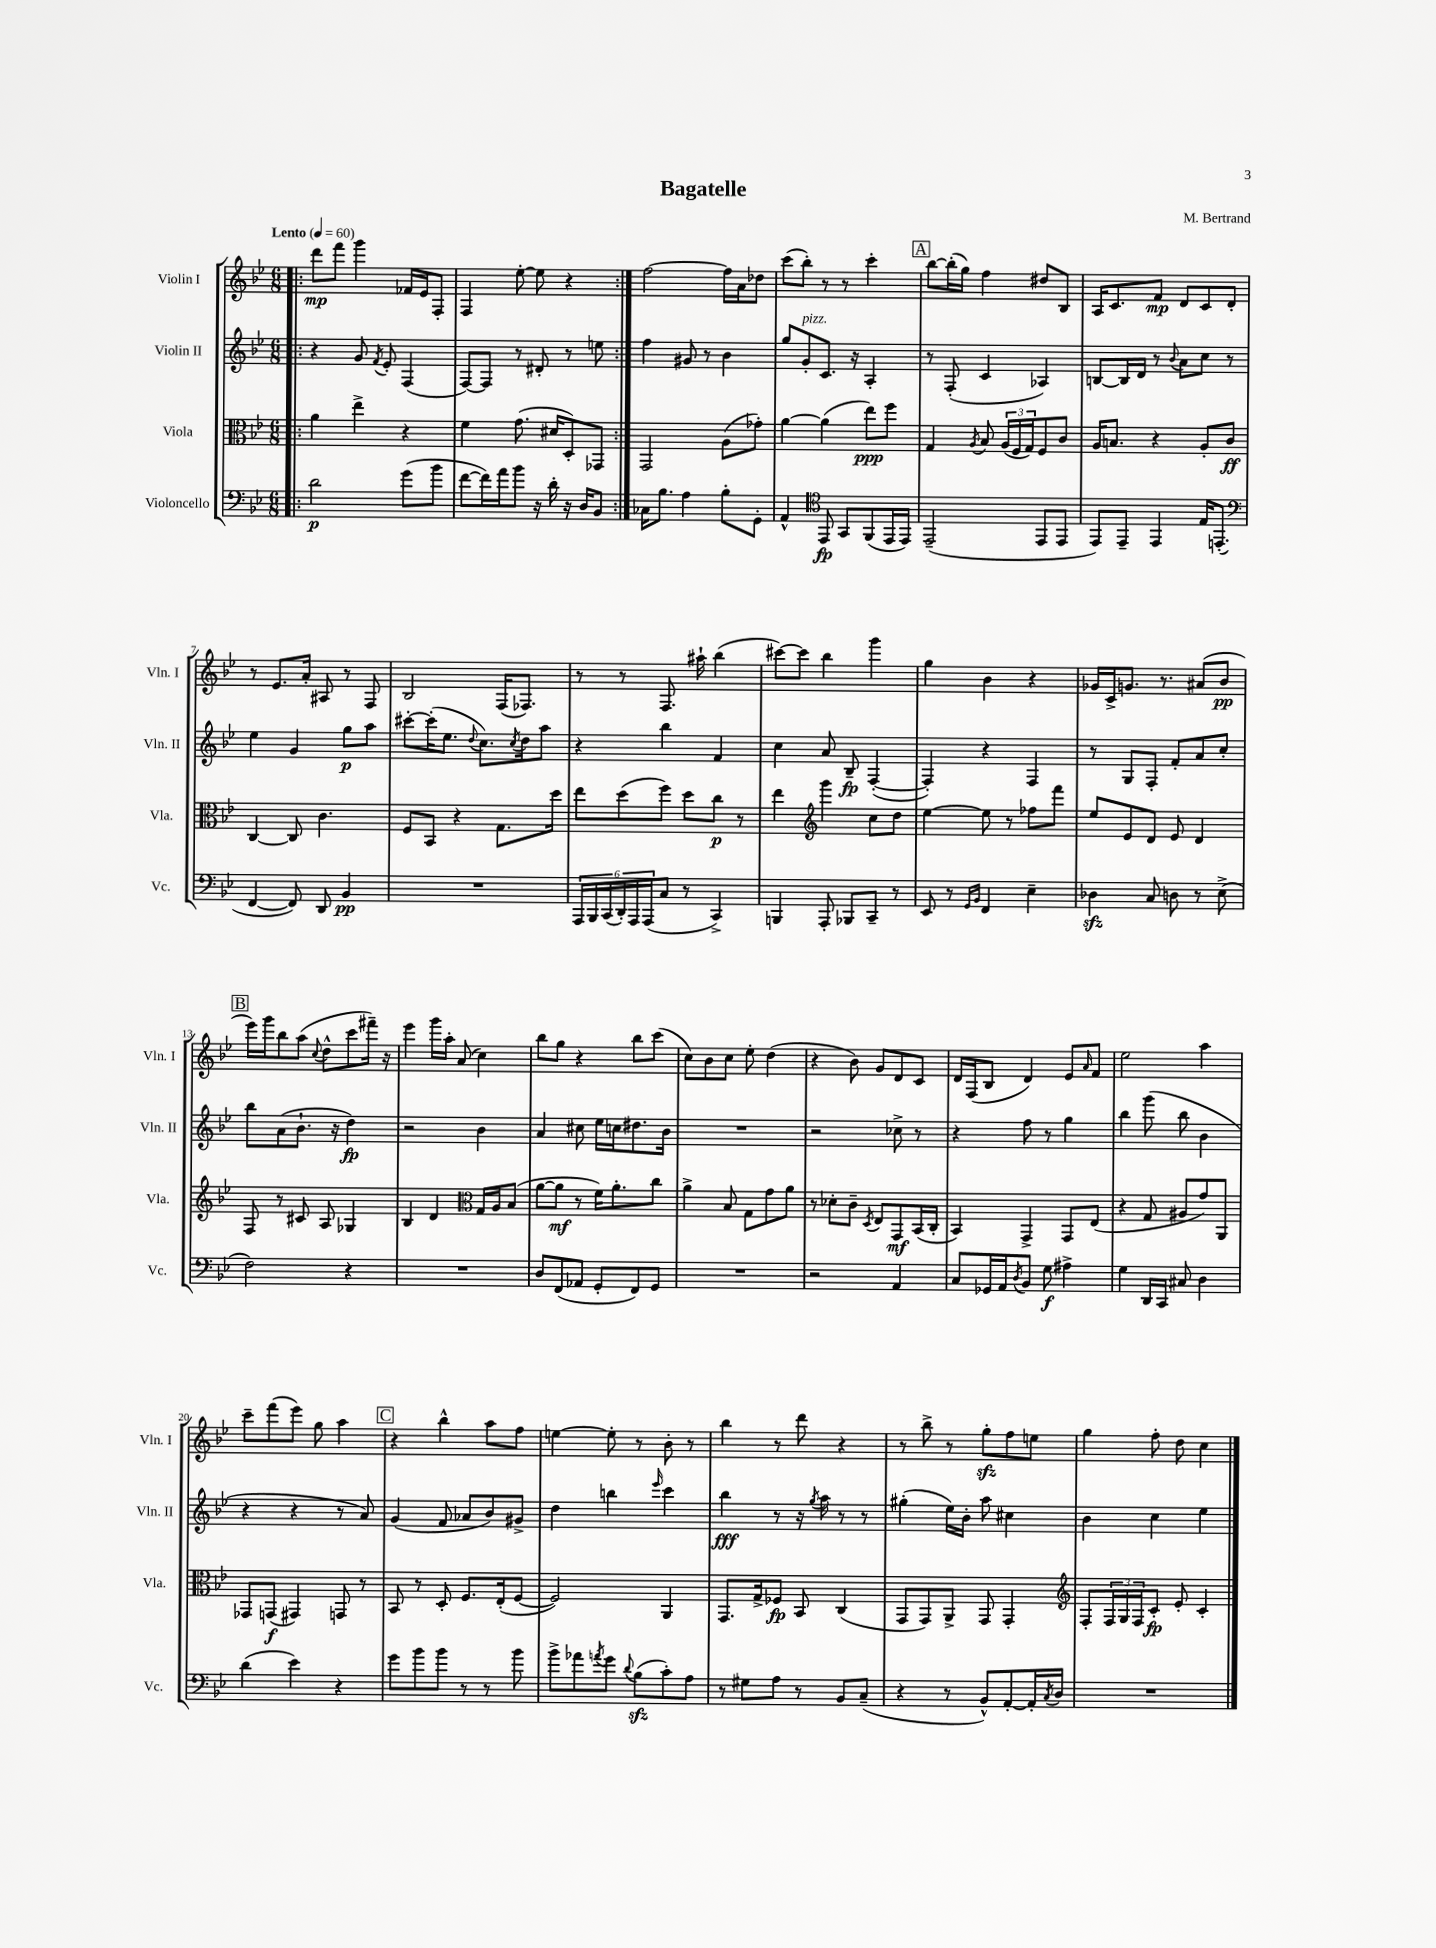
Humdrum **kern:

**kern	**kern	**kern	**kern
*staff4	*staff3	*staff2	*staff1
*clefF4	*clefC3	*clefG2	*clefG2
*k[b-e-]	*k[b-e-]	*k[b-e-]	*k[b-e-]
*M6/8	*M6/8	*M6/8	*M6/8
*MM60	*MM60	*MM60	*MM60
=!|:	=!|:	=!|:	=!|:
2d	4a	4r	8ddd
.	.	.	8fff
.	4ee-^	8g	4ggg
.	.	8qf	.
.	.	8e-'	.
(8g	4r	(4F	16f-
.	.	.	16e-
8b-	.	.	8F'
=	=	=	=
[8f	4f	[8F)	4F
16f])	.	8F]	.
16a	.	.	.
8b-	(8.g	8r	[8ee-'
16r	.	8d#'	8ee-]
16d'	16d#	.	.
16r	8D')	8r	4r
16D	.	.	.
8BB-	8GG-	8ee	.
=:|!	=:|!	=:|!	=:|!
16C-	2GG	4ff	[2ff
8.B-	.	.	.
4A	.	8g#	.
.	.	8r	.
8B-'	(8A	4b-	16ff]
.	.	.	16a
8GG'	8g-')	.	8dd-
=	=	=	=
4AA^^	[4a	8gg	(8ccc
.	.	8g'	8bb-')
*clefC4	*	*	*
8EE-	(4a]	8.c	8r
8GG	.	.	8r
.	.	16r	.
(8FF	8ee-)	4A'	4ccc'
16EE-	8ff	.	.
16EE-)	.	.	.
=	=	=	=
(2EE-~	4G	8r	[8bb-
.	.	(8F'	(16bb-']
.	.	.	16gg)
.	8qA	.	.
.	8B-	4c	4ff
.	(24A	.	.
.	24F	.	.
.	24G)	.	.
8EE-	8F	4A-)	8dd#
8EE-	8c	.	8B-
=	=	=	=
8EE-)	16A	[8B	16A
.	8.B	.	8.c
8EE-~	.	16B]	.
.	.	16d	.
4EE-	4r	8r	8f
.	.	8qqb-	.
.	.	8a	8d
16E-	8A'	8cc	8c
(8.EE'	.	.	.
.	8c	8r	8d'
=	=	=	=
*clefF4	*	*	*
[4FF	[4C	4ee-	8r
.	.	.	8.e-
8FF])	8C]	4g	.
.	.	.	16a'
8DD	4.c	.	8A#
4BB-	.	8gg	8r
.	.	8aa	8F
=	=	=	=
2.r	8F	[8ccc#'	2B-
.	8BB-	(16ccc#']	.
.	.	8.ee-	.
.	4r	.	.
.	.	8qqdd	.
.	.	8.cc)	.
.	8.G	.	(16F
.	.	8qcc	.
.	.	16dd	8.F-)
.	.	8aa	.
.	16dd	.	.
=	=	=	=
24AAA	8ee-	4r	8r
24BBB-	.	.	.
(24CC	.	.	.
24DD')	(8dd	.	8r
24AAA	.	.	.
(24AAA	.	.	.
8C	8ff)	4bb-	8.F
8r	8dd	.	.
.	.	.	16aa#`
4CC^)	8cc	4f	(4bb-
.	8r	.	.
=	=	=	=
4BBB	4ee-	4cc	[8ccc#)
.	.	.	8ccc#]
*	*clefG2	*	*
8AAA'	4ggg	8a	4bb-
8BBB-	.	8B-~	.
8CC~	8cc	([4F'	4ggg
8r	8dd	.	.
=	=	=	=
8EE-	[4ee-	4F'])	4gg
8r	.	.	.
16qqGG	.	.	.
16qqBB-	.	.	.
4FF	8ee-]	4r	4b-
.	8r	.	.
4E-~	8ff-	4F	4r
.	8fff	.	.
=	=	=	=
4D-	8ee-	8r	16g-
.	.	.	16c^
.	8e-	8G	8.g
8C	8d	8F'	.
.	.	.	8.r
8D	8e-	8f'	.
8r	4d	8a	(8a#
(8E-^	.	8cc'	8b-
=	=	=	=
2F)	8F	8bb-	16eee-)
.	.	.	16ggg
.	8r	(8a	8bb-
.	8c#	8.b-`	(8aa
.	.	.	8qqcc
.	8A	.	8dd^^
.	.	16r	.
4r	4G-	4dd)	8ccc
.	.	.	16fff#~)
.	.	.	16r
=	=	=	=
2.r	4B-	2r	4eee-
.	4d	.	16ggg
.	.	.	16aa'
.	.	.	(8a
*	*clefC3	*	*
.	16G	4b-	4cc)
.	16A	.	.
.	(8B-	.	.
=	=	=	=
8D	[8a	4a	8bb-
(8FF	8a]	.	8gg
8AA-	8r	8cc#	4r
8GG'	16f)	16ee-	.
.	8.a'	16cc	.
8FF)	.	8.dd#	8bb-
8GG	8cc	.	(8ccc
.	.	16b-	.
=	=	=	=
2.r	4a^	2.r	8cc)
.	.	.	8b-
.	8B-	.	8cc
.	8G	.	8ee-'
.	8g	.	(4dd
.	8a	.	.
=	=	=	=
2r	8r	2r	4r
.	8d-'	.	.
.	8c~	.	8b-)
.	8qD	.	.
.	8E-	.	8g
4AA	8GG	8cc-^	8d
.	(16BB-	8r	8c
.	16C'	.	.
=	=	=	=
8C	4BB-)	4r	16d
.	.	.	(16F
16GG-	.	.	8B-
16AA	.	.	.
8qD	.	.	.
8BB-	4GG^	8ff	4d)
8G	.	8r	.
4A#^	8GG	4gg	8e-
.	.	.	16qqa
.	(8E-	.	8f
=	=	=	=
4G	4r	4bb-	2ee-
16DD	8G	(8ggg	.
16CC	.	.	.
8C#	8A#	8bb-	.
4D	8g)	4b-	4aa
.	8AA	.	.
=	=	=	=
(4d	8GG-	4r	8ccc~
.	(8GG	.	(8fff
4e-)	4GG#)	4r	8eee-)
.	.	.	8gg
4r	8GG	8r	4aa
.	8r	8a)	.
=	=	=	=
8g	8BB-	(4g	4r
8b-	8r	.	.
8b-	8D'	8f	4bb-^^
8r	8.F	8a-	.
8r	.	8b-)	8aa
.	(16E-'	.	.
8b-	[8F	8g#^	8ff
=	=	=	=
8b-^	2F])	4dd	[4ee
8a-	.	.	.
8qa	.	.	.
8g	.	4bb	8ee']
8qqd	.	.	.
(8B-	.	.	8r
.	.	16qqeee-	.
8c')	4AA	4ccc	8b-'
8A	.	.	8r
=	=	=	=
8r	8.GG	4bb-	4bb-
8G#	.	.	.
.	16G^	.	.
8A	8F-	8r	8r
8r	8BB-	16r	8ddd
.	.	8qgg	.
.	.	16aa	.
8BB-	(4C	8r	4r
(8C~	.	8r	.
=	=	=	=
4r	8GG	(4gg#'	8r
.	8GG)	.	8bb-^
8r	8AA^	16ee-)	8r
.	.	16b-'	.
8BB-^^)	8GG	8aa	8gg'
[8AA'	4GG'	4cc#	8ff
16AA']	.	.	8ee
8qC	.	.	.
16D	.	.	.
=	=	=	=
*	*clefG2	*	*
2.r	8F'	4b-	4gg
.	24F	.	.
.	24G	.	.
.	24F	.	.
.	8c'	4cc	8ff'
.	8e-'	.	8dd
.	4c'	4ee-	4cc
==	==	==	==
*-	*-	*-	*-
